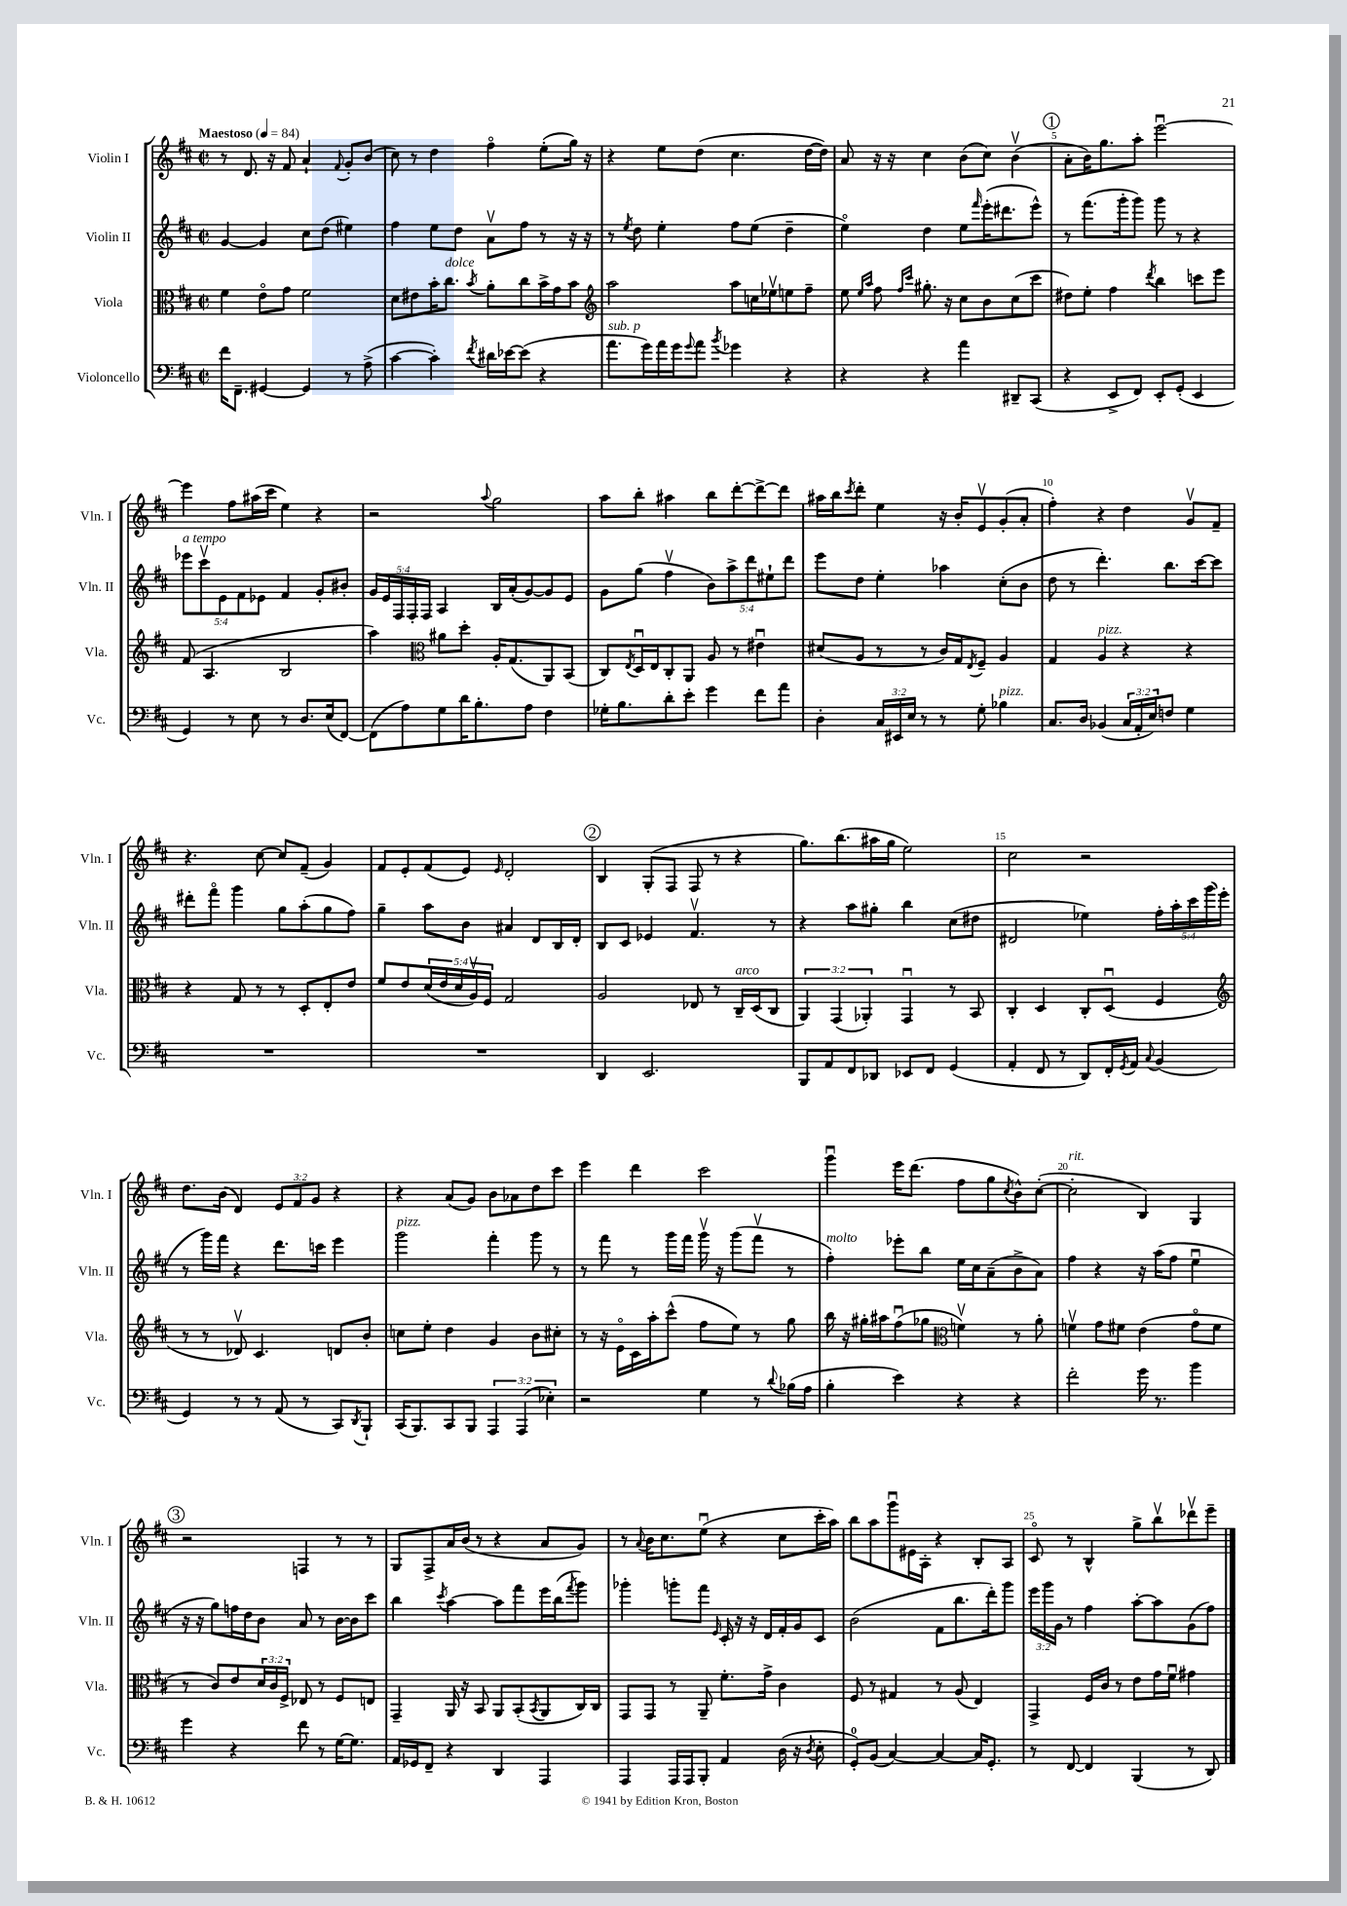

**kern	**kern	**kern	**kern
*part4	*part3	*part2	*part1
*staff4	*staff3	*staff2	*staff1
*I"Violoncello	*I"Viola	*I"Violin II	*I"Violin I
*I'Vc.	*I'Vla.	*I'Vln. II	*I'Vln. I
*clefF4	*clefC3	*clefG2	*clefG2
*k[f#c#]	*k[f#c#]	*k[f#c#]	*k[f#c#]
*M2/2	*M2/2	*M2/2	*M2/2
*met(c|)	*met(c|)	*met(c|)	*met(c|)
*MM84	*MM84	*MM84	*MM84
=1	=1	=1	=1
!	!	!	!LO:TX:a:B:t=Maestoso
16f#\KL	4f#\	[4g/	8r
8.FF#~\J	.	.	.
.	.	.	8.d/
[4GG#X/	8e\L	4g/]	.
.	.	.	16r
.	8g\J	.	8f#/
4GG#/]	2f#\	8cc#\L	4a`/
.	.	(8dd\J	.
.	.	.	8qqf#/
8r	.	4ee#X\)	8g'/L
(8A^\	.	.	(8b/J
=2	=2	=2	=2
[4c#\	8d\L	4ff#\	8cc#\)
.	8e#X\	.	8r
4c#'\])	16b'\K	8ee\L	4dd\
!	!LO:TX:a:i:t=dolce	!	!
.	8.cc#\J	.	.
.	.	8dd\J	.
8qf#/	8qb/	.	.
16d#X\LL	8a'\L	8av\L	4ff#\
[16e-X\J	.	.	.
(8e-\J]	8cc#\	8ff#\J	.
4r	16b^\L	8r	(8ee'\L
.	16g\J	.	.
.	8b\J	16r	16gg\Jk)
.	.	16r	16r
=3	=3	=3	=3
*	*clefG2	*	*
!LO:TX:a:i:t=sub. p	!	!	!
8.a\L	2aa\	8r	4r
.	.	8qee/	.
.	.	8dd\	.
16g\L)	.	.	.
16a\	.	4ee'\	8ee\L
16g\J	.	.	.
8qqg/	.	.	.
8a\J	.	.	(8dd\J
8qb/	.	.	.
4g-X\	8aa\L	8ff#\L	4.cc#\
.	16ccn\L	(8ee\J	.
.	16ee-Xv\J	.	.
4r	8een\	4dd~\	.
.	8ff#~\J	.	[16dd\LL
.	.	.	16dd\JJ])
=4	=4	=4	=4
4r	8ee\	4ee\)	8a/
.	16qqee/LL	.	.
.	16qqaa/JJ	.	.
.	8ff#\	.	16r
.	.	.	16r
.	16qqff#/LL	.	.
.	16qqccc#/JJ	.	.
4r	8.gg#X'\	4dd\	4cc#\
.	16r	.	.
4a\	8cc#\L	8ee\L	(8b\L
.	.	16qqfff#/	.
.	8b\	(16eee'\K	8cc#\J)
.	.	8.ddd#X\	.
8DD#X~/L	(8cc#\	.	(4bv\
(8CC#/J	8ccc#\J	8eee^^\J)	.
!!LO:REH:place=s1:t=1
=5	=5	=5	=5
4r	8dd#X\L)	8r	8a'\L
.	8ee'\J	(8.fff#\L	16b\K)
.	.	.	8.gg\
8EE^/L	4ff#\	.	.
.	.	16ggg'\k	.
8FF#/J)	.	8ggg\J)	8aa'\J
.	8qddd/	.	.
8EE'/L	4bb\	8ggg\	[2eeeu\
(8GG'/J	.	8r	.
4EE/	8cccn\L	4r	.
.	8eee\J	.	.
!!LO:LB:g=z
=6	=6	=6	=6
!	!	!LO:TX:a:i:t=a tempo	!
4GG/)	(8f#/	10eee-X\L	4eee\]
.	.	10ccc#v\	.
.	4.A/	.	.
.	.	10e\	.
8r	.	.	8ff#\L
.	.	10f#\	.
8E\	.	.	(16aa#X\L
.	.	10e-X\J	.
.	.	.	16ccc#\JJ
8r	2B/	4f#/	4ee\)
8.D/L	.	.	.
.	.	8g'/L	4r
(16E/k	.	.	.
[8FF#/J)	.	8b#X'/J	.
=7	=7	=7	=7
(8FF#\L]	4aa\)	20g/LL	2r
.	.	20e/	.
.	.	20F#/	.
8A\)	.	.	.
.	.	20F#'/	.
.	.	20F#/JJ	.
*	*clefC3	*	*
8G\	8a#X\L	4A/	.
16d\K	8dd'\J	.	.
8.B'\	.	.	.
.	.	.	8qqaa/
.	16A'/KL	16B/LL	2gg\
.	(8.G/	(16a'/J	.
8A\J	.	[8g/)	.
4F#\	8AA/)	8g/]	.
.	(8BB/J	8e/J	.
=8	=8	=8	=8
16G-X'\KL	8C#/L)	8g\L	8aa\L
8.B\	.	.	.
.	8qE/	.	.
.	16Du/L	(8gg\J	8bb'\J
.	16E/J	.	.
8d'\	8C#'/	4ff#v\	4aa#X\
8e'\J	8AA/J	.	.
4g\	8A/	10b\L)	8bb\L
.	.	10aa^\	.
.	8r	.	[8ddd'\
.	.	10ddd\	.
8f#\L	4e#Xu\	.	8ddd^\_
.	.	10ee#X`\	.
8a\J	.	.	8ddd\J]
.	.	10ddd\J	.
=9	=9	=9	=9
4D'\	(8d#X/L	8eee\L	16aa#X\LL
.	.	.	16bb\J
.	.	.	8qccc#/
.	8A/J	8dd\J	8ddd'\J
24C#/LL	8r	4ee'\	4ee\
24EE#X/	.	.	.
24E/JJ	.	.	.
8r	8r	.	.
8r	16c#/LL)	4aa-X\	16r
.	16G/J	.	16b'/KL
.	8qE/	.	.
8G'\	8F#~/J	.	8ev/
!LO:TX:a:i:t=pizz.	!	!	!
4B-X\	4A/	(8cc#'\L	(8g'/
.	.	8b\J	8a'/J
=10	=10	=10	=10
8.C#/L	4G/	8dd\	4ff#'\)
.	.	8r	.
16D/Jk	.	.	.
!	!LO:TX:a:i:t=pizz.	!	!
(4BB-X/	4A/	4.ddd'\)	4r
24C#/LL	4r	.	4dd\
24AA'/	.	.	.
24E/J)	.	.	.
8Fn/J	.	8.bb\L	.
4G\	4r	.	8gv/L
.	.	[16ccc#\k	.
.	.	8ccc#\J]	8f#~/J
!!LO:LB:g=z
=11	=11	=11	=11
1r	4r	8ddd#X'\L	4.r
.	.	8fff#\J	.
.	8G/	4ggg\	.
.	8r	.	[8cc#\
.	8r	8gg\L	8cc#/L]
.	8D'/L	(8aa'\	(8f#~/J
.	8E'/	8gg\	4g/)
.	8e/J	8ff#\J)	.
=12	=12	=12	=12
1r	8f#/L	4gg~\	8f#/L
.	8e/	.	8e'/
.	(20d/L	8aa\L	(8f#/
.	20e/	.	.
.	20d/	.	.
.	.	8b\J	8e/J)
.	20Av/)	.	.
.	20F#/JJ	.	.
.	.	.	16qqe/
.	2G/	4a#X/	2d'/
.	.	8d/L	.
.	.	16B/L	.
.	.	16d'/JJ	.
!!LO:REH:place=s1:t=2
=13	=13	=13	=13
4DD/	2A/	8B/L	4B/
.	.	8c#/J	.
2.EE/	.	4e-X/	(8G'/L
.	.	.	8F#/J
.	8E-X/	4.f#v/	8F#/
.	8r	.	8r
!	!LO:TX:a:i:t=arco	!	!
.	16C#~/LL	.	4r
.	(16D/J	.	.
.	8C#/J	8r	.
=14	=14	=14	=14
8BBB/L	6AA/)	4r	8.gg\L)
8AA/	.	.	.
.	(6GG/	.	.
.	.	.	(8.bb\
8FF#/	.	8aa\L	.
.	6AA-X'/)	.	.
8DD-X/J	.	8gg#X'\J	16aa#X\L
.	.	.	16gg\JJ
8EE-X/L	4GGu/	4bb\	2ee\)
8FF#/J	.	.	.
(4GG/	8r	(8cc#\L	.
.	8BB/	8dd#X\J	.
=15	=15	=15	=15
4AA'/	4C#'/	2d#X/	2cc#\
8FF#/	4D/	.	.
8r	.	.	.
8DD/L)	8C#'/L	4ee-X\)	2r
16FF#'/L	(8Du/J	.	.
8qGG/	.	.	.
16AA/JJ	.	.	.
8qqC#/	.	.	.
(4BB/	4F#/	20ff#'\LL	.
.	.	20aa'\	.
.	.	20ccc#\	.
.	.	(20ggg\	.
.	.	20eee'\JJ	.
!!LO:LB:g=z
=16	=16	=16	=16
*	*clefG2	*	*
4GG/)	8r	8r	8.dd\L
.	8r	16ggg\LL)	.
.	.	16fff#\JJ	(16b\Jk
8r	8d-Xv/)	4r	4d/)
8r	4.c#/	.	.
(8AA/	.	8.ddd\L	12e/L
.	.	.	12f#/
8r	.	.	.
.	.	.	12g/J
.	.	16cccn\Jk	.
8CC#/L)	8dn/L	4eee\	4r
8qDD/	.	.	.
8BBB`/J	8b'/J	.	.
=17	=17	=17	=17
!	!	!LO:TX:a:i:t=pizz.	!
(16CC#/KL	8ccn\L	2ggg\	4r
8.BBB/)	.	.	.
.	8ee'\J	.	.
8CC#/	4dd\	.	(8a/L
8BBB/J	.	.	8g/J)
6AAA/	4g/	4fff#'\	8b\L
.	.	.	8a-X\
(6AAA/	.	.	.
.	8b\L	8ggg\	8dd\
6E-X'\)	.	.	.
.	8cc#X'\J	8r	8ccc#\J
=18	=18	=18	=18
2r	8r	8r	4eee\
.	16r	8fff#\	.
.	16e\LL	.	.
.	16c#\	8r	4ddd\
.	16aa'\J	.	.
.	(8ccc#^^\J	16ggg\LL	.
.	.	16fff#\JJ	.
4G\	8ff#\L	16gggv\	2ccc#\
.	.	16r	.
.	8ee\J)	(8ggg\L	.
8r	8r	8fff#v\J	.
8qqd/	.	.	.
(16B-X\LL	8gg\	8r	.
16A\JJ	.	.	.
=19	=19	=19	=19
!	!	!LO:TX:a:i:t=molto	!
4B'\	16bb\	4ff#'\)	4gggu\
.	16r	.	.
.	16gg#X'\LL	.	.
.	16aa#X\J	.	.
4e\)	(8ff#u\	8eee-X'\L	16eee\KL
.	.	.	(8.ddd\J
.	8gg-X\J	8bb\J	.
*	*clefC3	*	*
4r	4fnv\)	16ee\LL	8ff#\L
.	.	16cc#\J	.
.	.	(8a~\	8gg\
.	.	.	8qcc#/
4r	8r	8b^\	8b^^\)
.	8a'\	8a\J)	([8cc#'\J
=20	=20	=20	=20
!	!	!	!LO:TX:a:i:t=rit.
2f#'\	4fnv\	4ff#\	2cc#'\]
.	8g\L	4r	.
.	8f#X\J	.	.
16g\	(4e\	16r	4B/)
8.r	.	(16aa\KL	.
.	.	8ff#\J	.
4b\	8g\L	4eeu\	4G/
.	8f#\J	.	.
!!LO:LB:g=z
!!LO:REH:place=s1:t=3
=21	=21	=21	=21
4g\	8r	16r	2r
.	.	16r	.
.	8c#/L)	8gg\L)	.
4r	8e/	16ffn\L	.
.	.	16dd\J	.
.	24d/L	8b\J	.
.	24c#/	.	.
.	24F#^/JJ	.	.
8f#\	8E-X/	8a/	4Fn/
8r	8r	8r	.
[16G\KL	8F#/L	[16b\LL	8r
8.G\J]	.	16b\J]	.
.	8En/J	8ccc#\J	8r
=22	=22	=22	=22
16AA/LL	4GG~/	4bb\	8G/L
16GG-X/J	.	.	.
8FF#~/J	.	.	8F#^/
.	.	8qccc#/	.
4r	16AA/	[4aa\	16a/L
.	16r	.	(16b/JJ
.	8BB/	.	8r
4DD/	8AA/L	8aa\L]	4r
.	(8BB'/	8fff#\	.
.	8qBB/	.	.
4AAA/	8AA/	16eee\L	8a/L
.	.	(16bb\J	.
.	.	8qfff#/	.
.	16C#/L)	8ggg\J)	8g/J)
.	16C#/JJ	.	.
=23	=23	=23	=23
4AAA/	8GG/L	4ggg-X'\	8r
.	.	.	8qqa/
.	8GG/J	.	16b\KL
.	.	.	8.cc#\
16AAA/LL	8r	8gggn'\L	.
16AAA/J	.	.	.
8BBB'/J	8AA~/	8fff#\J	(8eeu\J
.	.	16qqe/	.
4AA/	8.f#'\L	16c#'/	4r
.	.	16r	.
.	.	16r	.
.	16g^\Jk	16d/LL	.
(16D\	4c#\	16f#'/	8cc#\L
16r	.	16g/J	.
8qD/	.	.	.
8E'\	.	8c#/J	16ccc#'\L
.	.	.	16aa\JJ)
=24	=24	=24	=24
8GG'/L)	8F#/	(2b\	8bb\L
(8BB/J	8r	.	8aa\
[4C#/)	4G#X/	.	8gggu\
.	.	.	16e#X\L
.	.	.	16A'\JJ
4C#/_	8r	8f#\L	4r
.	(8A/	8.bb\	.
16C#/KL]	4E/)	.	8B'/L
8.GG'/J	.	16ddd'\k)	.
.	.	8ggg\J	8A/J
=25	=25	=25	=25
8r	4GG^/	24eee\LL	8c#/
.	.	24ggg\	.
.	.	24g\JJ	.
[8FF#/	.	8r	8r
4FF#/]	16F#/LL	4ff#\	4B^^/
.	16c#/JJ	.	.
.	8r	.	.
(4BBB/	8e\L	[8aa'\L	8gg^\L
.	16g\L	8aa\]	8bbv\
.	16f#u\JJ	.	.
8r	4g#X\	(8g\	8ddd-Xv\
8DD/)	.	8ff#\J)	8eee~\J
==	==	==	==
*-	*-	*-	*-
